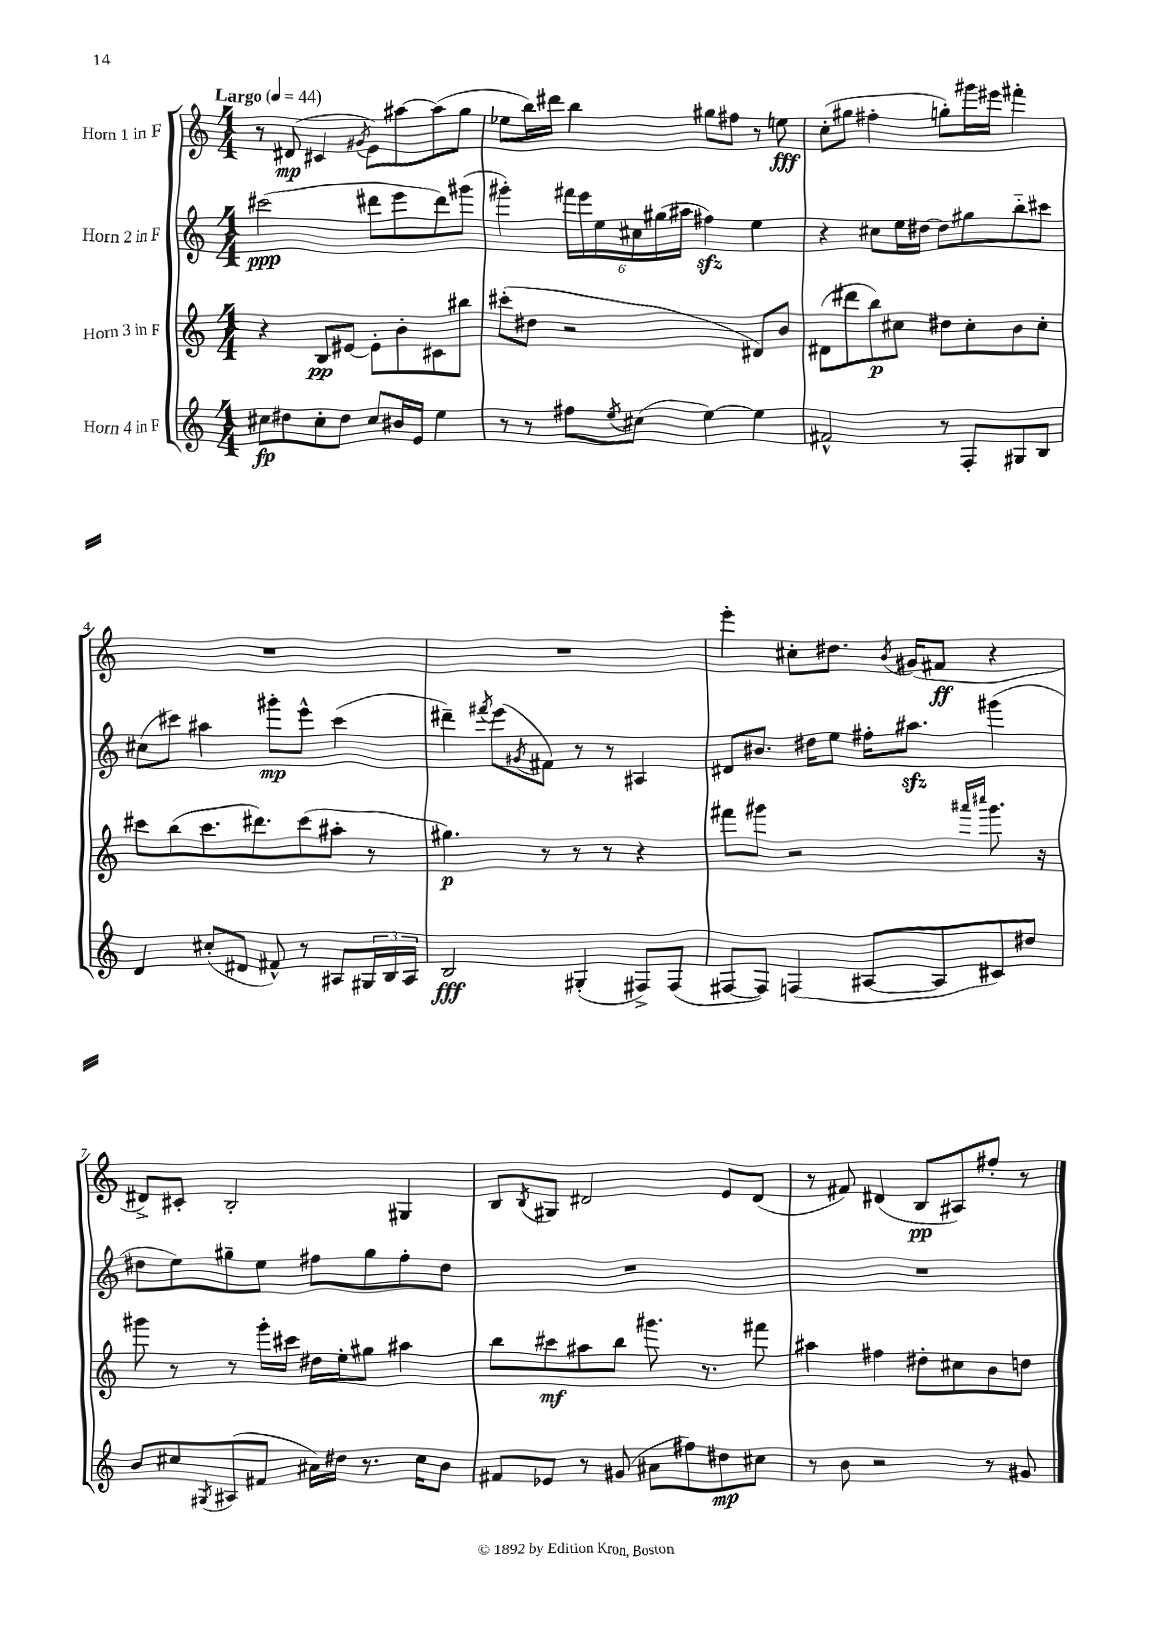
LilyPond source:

<<
\new StaffGroup <<
\new Staff = "s0" \with { instrumentName = "Horn 1 in F" } {
    \clef treble \key c \major \numericTimeSignature \time 4/4 \tempo "Largo" 4 = 44
    r8 dis'8\mp( cis'4 \acciaccatura { gis'8 } e'8) ais''8~ ais''8( g''8 |
    ees''8 b''16) dis'''16 b''4 gis''8 fis''8 r8 e''8\fff |
    c''8-.( gis''8 fis''4-. g''8-.) gis'''16 eis'''16 fis'''4-. |
    R1 |
    R1 |
    e'''4-. cis''8-. dis''8. \acciaccatura { b'8 } gis'16( fis'8\ff r4 |
    dis'8->) cis'8-. b2-. gis4 |
    b8 \acciaccatura { b8 } gis8 dis'2 e'8 dis'8( |
    r8 fis'8) dis'4( b8\pp ais8) fis''8-. r8 \bar "|." |
}
\new Staff = "s1" \with { instrumentName = "Horn 2 in F" } {
    \clef treble \key c \major \numericTimeSignature \time 4/4
    cis'''2\ppp( dis'''8 e'''8 dis'''8) gis'''8( |
    gis'''4-.) \tuplet 6/4 { fis'''16 e'''16 e''16 cis''16 gis''16( ais''16 } fis''4\sfz) e''4 |
    r4 cis''8 e''16 dis''16~ dis''8 gis''8 b''8-_ cis'''8 |
    cis''8( cis'''8) ais''4 gis'''8-.\mp e'''8-^ cis'''4( |
    dis'''4--) \acciaccatura { fis'''8 } e'''8( \acciaccatura { gis'8 } fis'8) r8 r8 ais4 |
    dis'8 bis'8. dis''16 e''8 fis''16-. ais''8.\sfz gis'''4( |
    dis''8 e''8) gis''8-- e''8 fis''8 gis''8 fis''8-. dis''8 |
    R1 |
    R1 \bar "|." |
}
\new Staff = "s2" \with { instrumentName = "Horn 3 in F" } {
    \clef treble \key c \major \numericTimeSignature \time 4/4
    r4 b8\pp eis'8~ eis'8-. b'8-. cis'8 bis''8 |
    cis'''8-.( dis''8 r2 dis'8) b'8 |
    dis'8( dis'''8 b''8\p) cis''8 dis''8 cis''8-. b'8 cis''8-. |
    cis'''8 b''8( cis'''8. dis'''8.) cis'''8( ais''8-. r8 |
    gis''4.\p) r8 r8 r8 r4 |
    fis'''8 gis'''8 r2 \grace { ais'''16 cis''''16 } gis'''8. r16 |
    gis'''8 r8 r8 gis'''16-. cis'''16 dis''16 e''16-. gis''8 ais''4 |
    b''8 cis'''8\mf ais''8 b''8 gis'''8. r8. fis'''8 |
    ais''4 fis''4 dis''8-. cis''8 b'8 d''8 \bar "|." |
}
\new Staff = "s3" \with { instrumentName = "Horn 4 in F" } {
    \clef treble \key c \major \numericTimeSignature \time 4/4
    cis''8\fp dis''8 cis''8-. dis''8 cis''8 bis'16 e'16 e''4 |
    r8 r8 fis''8 \acciaccatura { e''8 } cis''8( e''4~) e''4 |
    fis'2-^ r8 f8-. gis8 b8 |
    d'4 cis''8-.( dis'8 fis'8-^) r8 ais8 \tuplet 3/2 { gis16 b16 ais16 } |
    b2\fff gis4-.( fis8->) fis8( |
    fis8~ fis8) f4( ais8~ ais8 cis'8) dis''8 |
    b'8 cis''8 \acciaccatura { gis8 } ais8( fis'8 ais'16) dis''16 r8. cis''16 b'8 |
    fis'8 ees'8 r8 gis'8( ais'8 fis''8) dis''8\mp cis''8 |
    r8 b'8 r2 r8 gis'8 \bar "|." |
}
>>
>>
